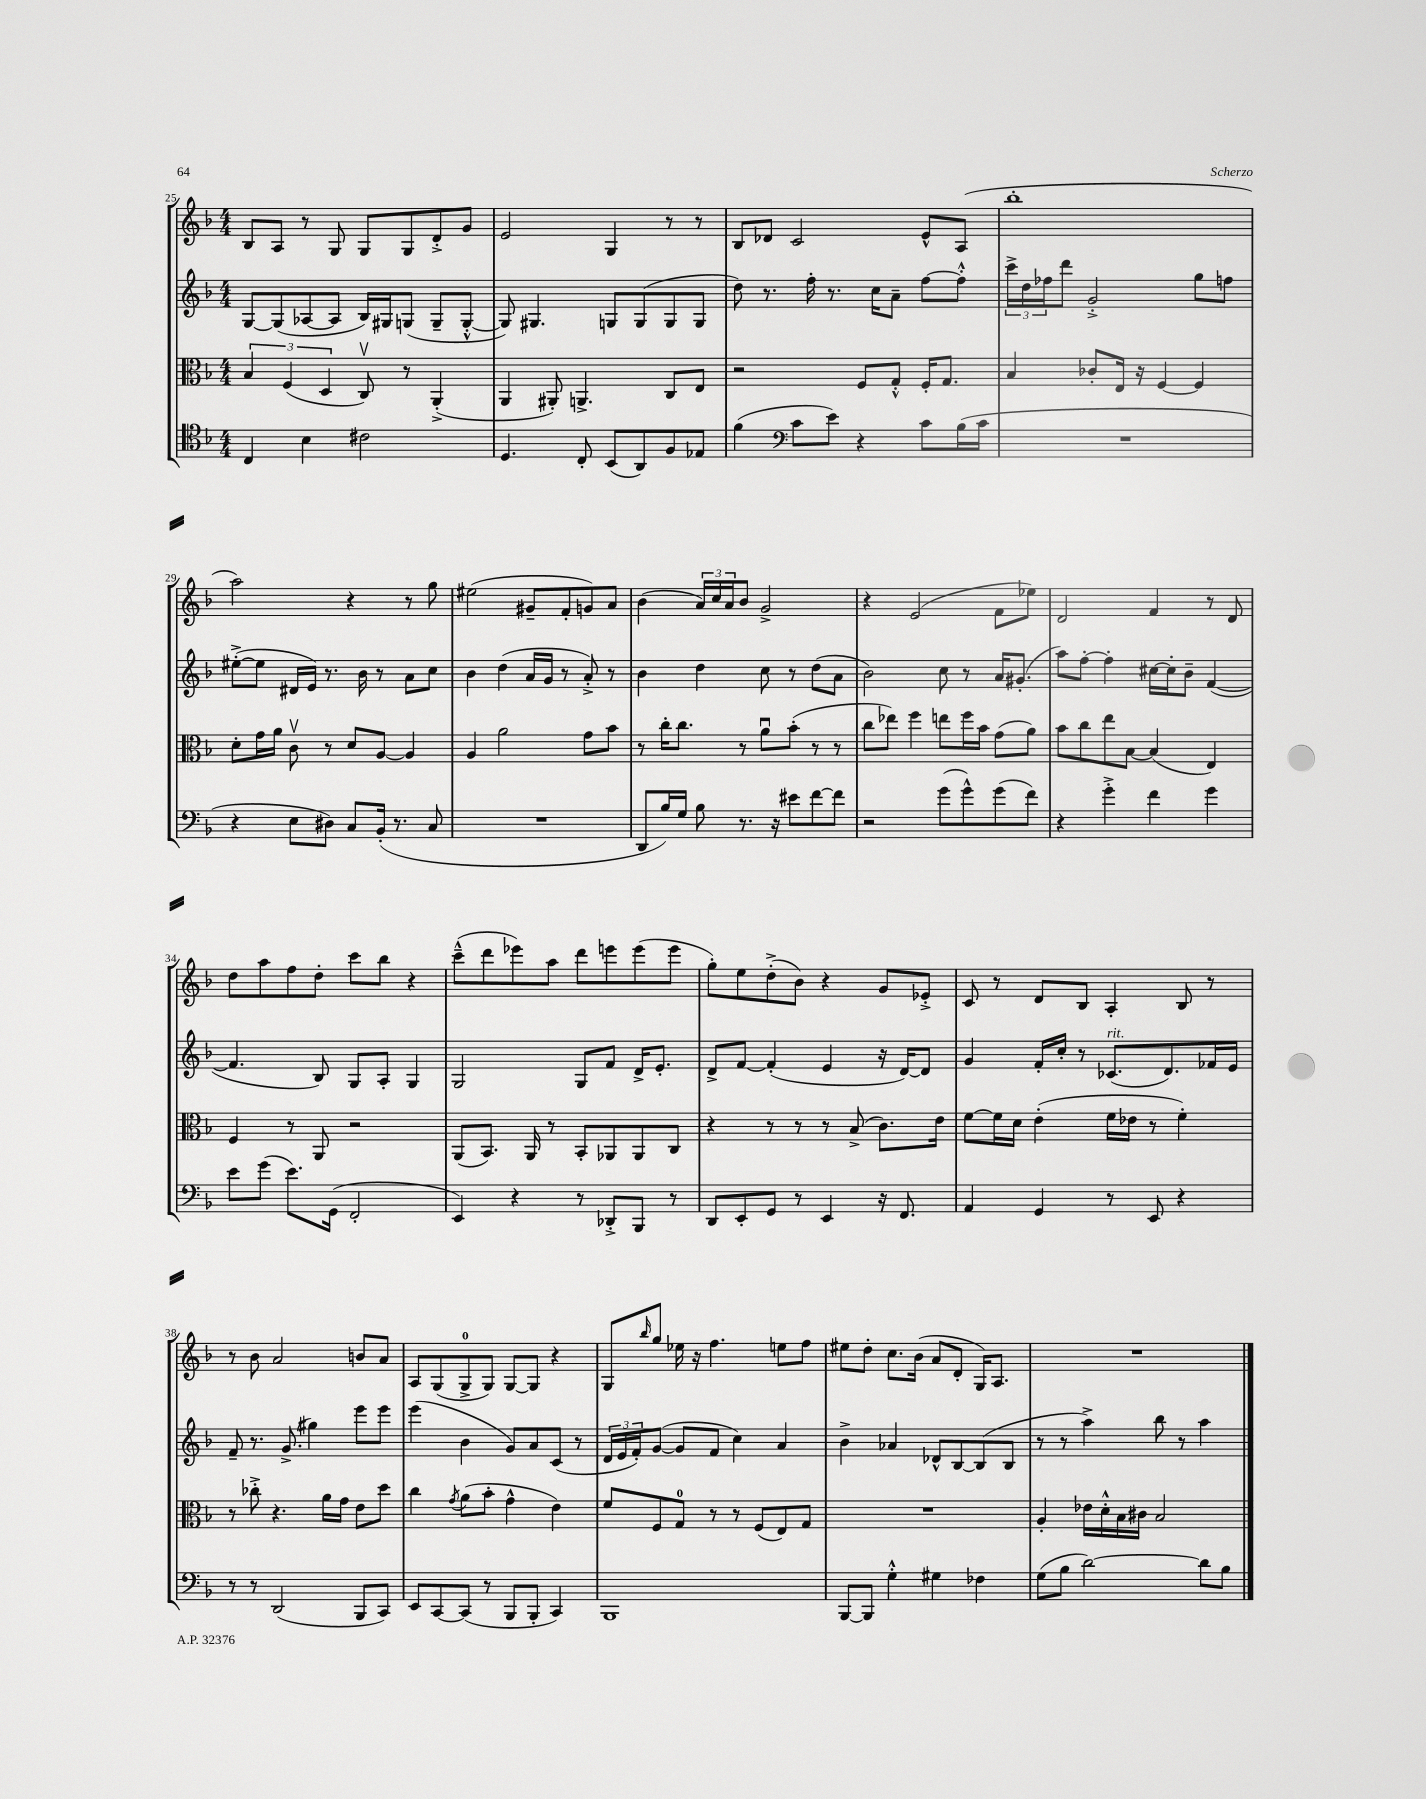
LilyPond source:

<<
\new StaffGroup <<
\new Staff = "s0" {
    \clef treble \key f \major \numericTimeSignature \time 4/4
    bes8 a8 r8 g8 g8 g8 d'8-.-> g'8 |
    e'2 g4 r8 r8 |
    bes8 des'8 c'2 e'8-^ a8( |
    bes''1-. |
    a''2) r4 r8 g''8 |
    eis''2( gis'8-- f'8-. g'8) a'8 |
    bes'4( \tuplet 3/2 { a'16) c''16 a'16 } bes'8 g'2-> |
    r4 e'2( f'8 ees''8) |
    d'2 f'4 r8 d'8 |
    d''8 a''8 f''8 d''8-. c'''8 bes''8 r4 |
    c'''8---^( d'''8 ees'''8) a''8 d'''8 e'''8 e'''8( e'''8 |
    g''8-.) e''8 d''8-.->( bes'8) r4 g'8 ees'8-.-> |
    c'8 r8 d'8 bes8 a4-. bes8 r8 |
    r8 bes'8 a'2 b'8 a'8 |
    a8 g8( g8-0-> g8) g8~ g8 r4 |
    g8 \grace { bes''16 } g''8 ees''16 r16 f''4. e''8 f''8 |
    eis''8 d''8-. c''8. bes'16( a'8 d'8-. g16) a8. |
    R1 \bar "|." |
}
\new Staff = "s1" {
    \clef treble \key f \major \numericTimeSignature \time 4/4
    g8~ g8( aes8~ aes8 bes16) gis16 g8( g8-- g8~-.-^ |
    g8) gis4. g8 g8( g8 g8 |
    d''8) r8. f''16-. r8. c''16 a'8-- f''8~ f''8-.-^ |
    \tuplet 3/2 { c'''16-> d''16 fes''16 } d'''8 g'2-.-> g''8 f''8 |
    eis''8~-.->( eis''8 dis'16 e'16) r8. bes'16 r8 a'8 c''8 |
    bes'4 d''4( a'16 g'16 r8 a'8-.->) r8 |
    bes'4 d''4 c''8 r8 d''8( a'8 |
    bes'2) c''8 r8 a'16 gis'8.-.( |
    a''8) f''8~-. f''4-. cis''16~ cis''16-. bes'8-- f'4~( |
    f'4. bes8) g8 a8-. g4 |
    g2 g8 f'8 d'16-> e'8.-. |
    d'8-> f'8~ f'4-.( e'4 r16 d'16~) d'8 |
    g'4 f'16-. c''16-. r8 ces'8.^\markup { \italic "rit." }( d'8.) fes'16 e'16 |
    f'8-- r8. g'8.->( gis''4) e'''8 e'''8 |
    e'''4( bes'4 g'8) a'8 c'8( r8 |
    \tuplet 3/2 { d'16 e'16 f'16-.) } g'8~( g'8 f'8 c''4) a'4 |
    bes'4-> aes'4 des'8-^ bes8~ bes8( bes8 |
    r8 r8 a''4->) bes''8 r8 a''4 \bar "|." |
}
\new Staff = "s2" {
    \clef alto \key f \major \numericTimeSignature \time 4/4
    \tuplet 3/2 { bes4 f4( d4 } c8\upbow) r8 a,4-.->( |
    a,4 ais,8-.) a,4.-> c8 e8 |
    r2 f8 g8-.-^ f16-. g8. |
    bes4 ces'8-. e16 r16 f4~ f4 |
    d'8-. g'16 a'16 c'8\upbow r8 d'8 a8~ a4 |
    a4 a'2 g'8 bes'8 |
    r8 c''16-. c''8. r8 a'8\downbow bes'8-.( r8 r8 |
    c''8 ees''8) f''4 e''8 f''16 bes'16 g'8( a'8) |
    bes'8 c''8 e''8 bes8~ bes4( e4) |
    f4 r8 a,8 r2 |
    a,8( bes,8.) a,16 r8 bes,8-. aes,8 aes,8 c8 |
    r4 r8 r8 r8 bes8->( c'8.) e'16 |
    f'8~ f'16 d'16 e'4-.( f'16 ees'16 r8 f'4-.) |
    r8 ces''8-.-> r4. a'16 g'16 e'8 d''8 |
    c''4 \acciaccatura { g'8 } a'8( bes'8-. g'4-^ e'4) |
    f'8 f8 g8-0 r8 r8 f8( e8) g8 |
    R1 |
    a4-. ees'16 d'16-.-^ bes16 cis'16 bes2 \bar "|." |
}
\new Staff = "s3" {
    \clef tenor \key f \major \numericTimeSignature \time 4/4
    c4 bes4 cis'2 |
    d4. c8-. bes,8( a,8) f8 ees8 |
    f'4( \clef bass c'8 e'8) r4 c'8 bes16( c'16 |
    R1 |
    r4 e8 dis8) c8 bes,16-.( r8. c8 |
    R1 |
    d,8 bes16) g16 bes8 r8. r16 eis'8 f'8~ f'8 |
    r2 g'8( g'8-^) g'8( f'8) |
    r4 g'4-.-> f'4 g'4 |
    e'8 g'8( e'8.) g,16( f,2-. |
    e,4) r4 r8 des,8-.-> bes,,8 r8 |
    d,8 e,8-. g,8 r8 e,4 r16 f,8. |
    a,4 g,4 r8 e,8 r4 |
    r8 r8 d,2( bes,,8 c,8) |
    e,8 c,8~ c,8( r8 bes,,8 bes,,8-. c,4) |
    bes,,1 |
    bes,,8~ bes,,8 g4-.-^ gis4 fes4 |
    g8( bes8 d'2~) d'8 bes8 \bar "|." |
}
>>
>>
\layout { \context { \Score currentBarNumber = #25 } }
